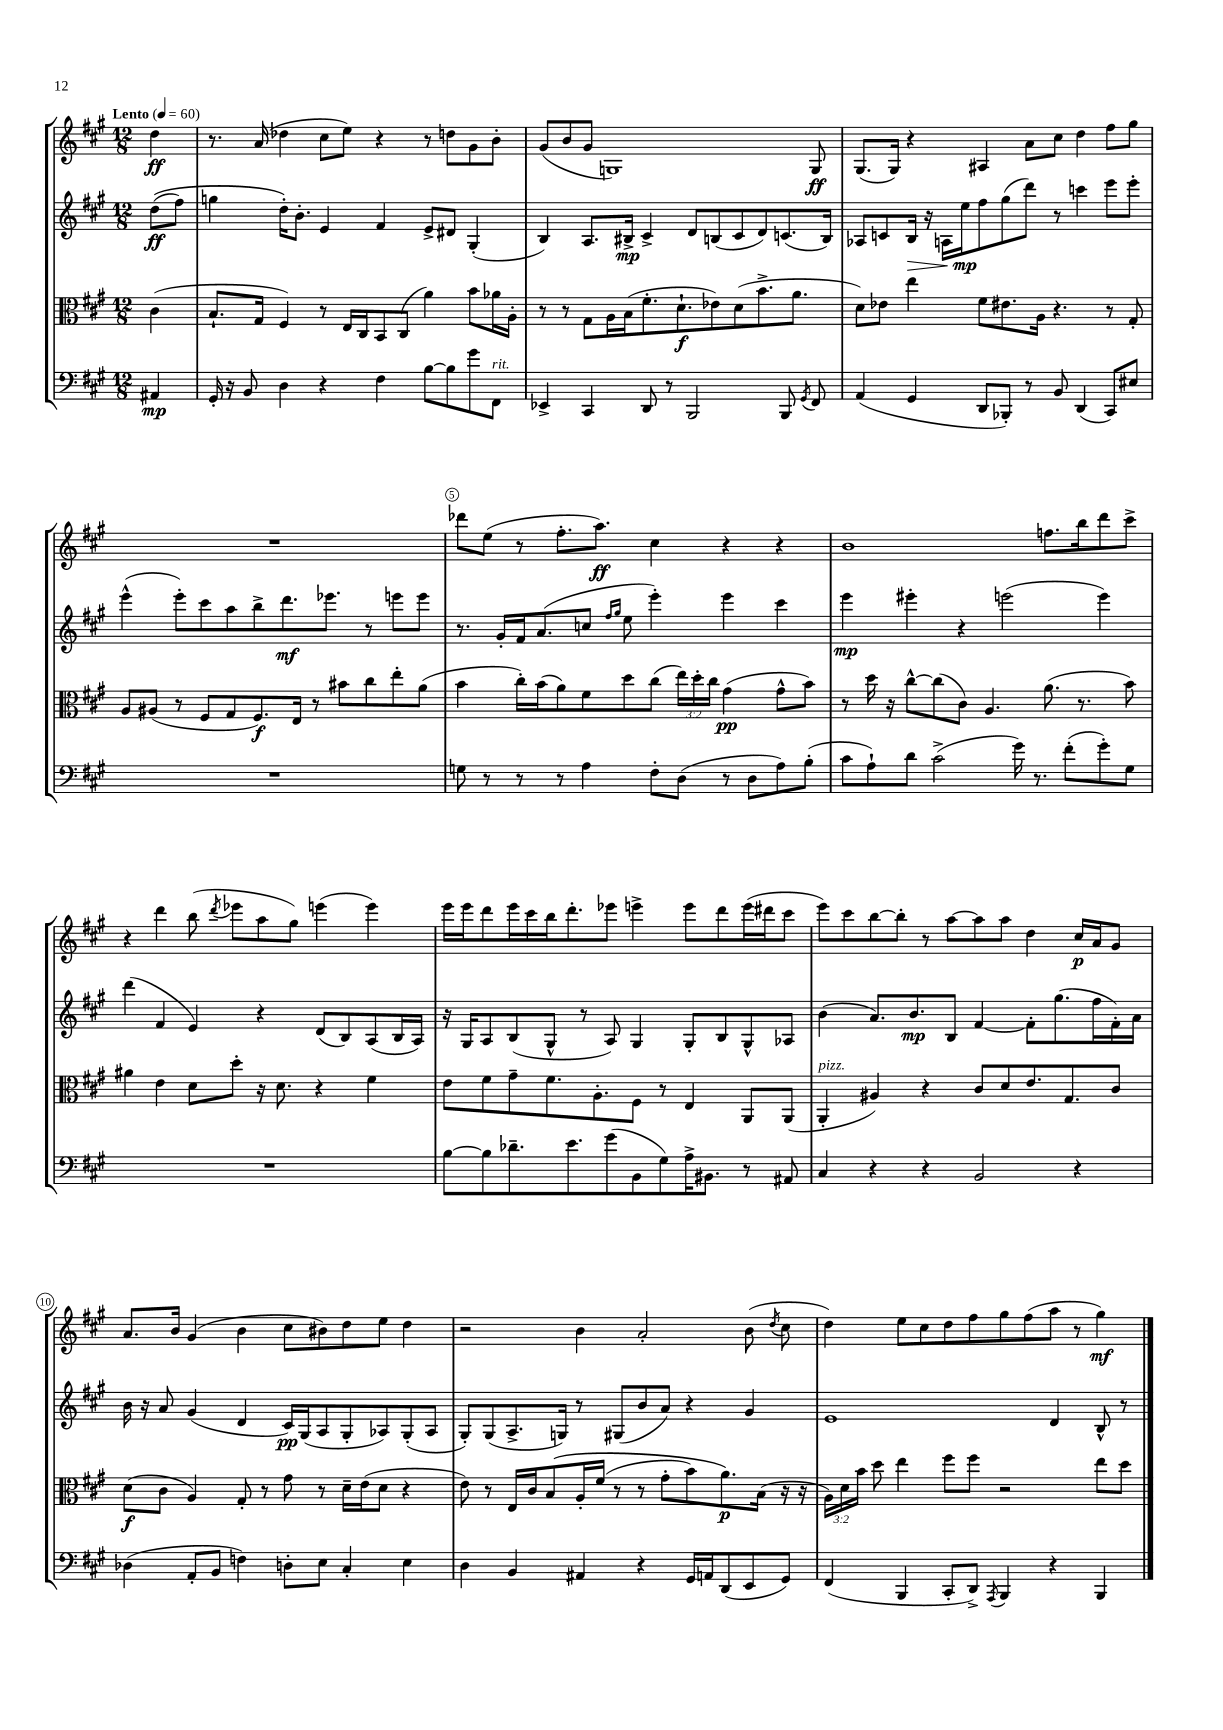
<<
\new StaffGroup <<
\new Staff = "s0" {
    \clef treble \key a \major \numericTimeSignature \time 12/8 \partial 4 \tempo "Lento" 4 = 60
    \autoBeamOff d''4\ff |
    r8. a'16( des''4 cis''8[ e''8]) r4 r8 d''8[ gis'8 b'8]-. |
    gis'8[( b'8 gis'8] g1) g8\ff |
    gis8.[( gis16]) r4 ais4 a'8[ cis''8] d''4 fis''8[ gis''8] |
    R1. |
    des'''8[ e''8]( r8 fis''8.[-. a''8.]\ff) cis''4 r4 r4 |
    b'1 f''8.[ b''16 d'''8 cis'''8]-> |
    r4 d'''4 b''8( \acciaccatura { d'''8 } ees'''8[ a''8 gis''8]) e'''4( e'''4) |
    e'''16[ e'''16 d'''8 e'''16 cis'''16 b''16 d'''8.-. ees'''8] e'''4-> e'''8[ d'''8 e'''16( dis'''16 cis'''8] |
    e'''8[) cis'''8 b''8~ b''8]-. r8 a''8[~ a''8 a''8] d''4 cis''16[\p a'16 gis'8] |
    a'8.[ b'16] gis'4( b'4 cis''8[ bis'8) d''8 e''8] d''4 |
    r2 b'4 a'2-. b'8( \acciaccatura { d''8 } cis''8 |
    d''4) e''8[ cis''8 d''8 fis''8 gis''8 fis''8( a''8] r8 gis''4\mf) \bar "|." |
}
\new Staff = "s1" {
    \clef treble \key a \major \numericTimeSignature \time 12/8 \partial 4
    \autoBeamOff d''8[\ff(\( fis''8]) |
    g''4 d''16[-.\) b'8.]-. e'4 fis'4 e'8[-> dis'8] gis4-.( |
    b4) a8.[ bis16]->\mp cis'4-> d'8[ b8( cis'8 d'8) c'8.( b16]) |
    aes8[ c'8 b16]\> r16 a16[ e''16\mp\! fis''8 gis''8( d'''8]) r8 c'''4 e'''8[ e'''8]-. |
    e'''4-^( e'''8[-.) cis'''8 a''8 b''8-> d'''8.\mf ees'''8.] r8 e'''8[ e'''8] |
    r8. gis'16[-. fis'16 a'8.( c''8] \grace { fis''16[ gis''16] } e''8 e'''4-.) e'''4 cis'''4 |
    e'''4\mp eis'''4-. r4 e'''2( e'''4) |
    d'''4( fis'4 e'4) r4 d'8[( b8) a8( b16 a16]) |
    r16 gis16[ a8 b8( gis8]-^ r8 a8) gis4 gis8[-. b8 gis8-^ aes8] |
    b'4( a'8.[) b'8.\mp b8] fis'4~ fis'8[-. gis''8.( fis''16 fis'16-.) a'16] |
    b'16 r16 a'8 gis'4( d'4 cis'16[\pp) gis16( a8 gis8-. aes8) gis8-.( aes8] |
    gis8[-.) gis8( a8.-> g16]) r8 gis8[( b'8 a'8]) r4 gis'4 |
    e'1 d'4 b8-^ r8 \bar "|." |
}
\new Staff = "s2" {
    \clef alto \key a \major \numericTimeSignature \time 12/8 \override Staff.TupletNumber.text = #tuplet-number::calc-fraction-text \partial 4
    \autoBeamOff cis'4( |
    b8.[-! gis16] fis4) r8 e16[ cis16 b,8 cis8]( a'4) b'8[ aes'16 a16]-. |
    r8 r8 gis8[ a16 b16( fis'8.-. d'8.-!\f ees'8) d'8( b'8.-> a'8.] |
    d'8[) ees'8] e''4 fis'8[ eis'8. a16] r4. r8 gis8-. |
    a8[ ais8]( r8 fis8[ gis8 fis8.\f) e16] r8 bis'8[ cis''8 e''8-. a'8]( |
    b'4 cis''16[-.) b'16( a'8) fis'8 d''8 cis''8]( \tuplet 3/2 { e''16[) d''16-. cis''16] } gis'4\pp( gis'8[-^ b'8]) |
    r8 d''16 r16 cis''8[~-^ cis''8( cis'8]) a4. a'8.( r8. b'8) |
    ais'4 e'4 d'8[ d''8]-. r16 d'8. r4 fis'4 |
    e'8[ fis'8 gis'8-- fis'8. a8.-. fis8] r8 e4 a,8[ a,8]( |
    a,4-.^\markup { \italic "pizz." } ais4) r4 cis'8[ d'8 e'8. gis8. cis'8] |
    d'8[\f( cis'8] a4) gis8-. r8 gis'8 r8 d'16[-- e'16( d'8] r4 |
    e'8) r8 e16[ cis'16 b8\( a16-. fis'16]( r8 r8 gis'8[-. b'8) a'8.\p\) b16]( r16 r16 |
    \tuplet 3/2 { a16[) d'16 b'16] } d''8 e''4 fis''8[ fis''8] r2 e''8[ d''8] \bar "|." |
}
\new Staff = "s3" {
    \clef bass \key a \major \numericTimeSignature \time 12/8 \partial 4
    \autoBeamOff ais,4\mp |
    gis,16-. r16 b,8 d4 r4 fis4 b8[~ b8 gis'8 fis,8]^\markup { \italic "rit." } |
    ees,4-> cis,4 d,8 r8 b,,2 b,,8 \acciaccatura { gis,8 } fis,8 |
    a,4( gis,4 d,8[ bes,,8]-.) r8 b,8 d,4( cis,8[) eis8] |
    R1. |
    g8 r8 r8 r8 a4 fis8[-. d8]( r8 d8[ a8) b8]-.( |
    cis'8[ a8-!) d'8] cis'2->( gis'16) r8. fis'8[-.( gis'8-.) gis8] |
    R1. |
    b8[~ b8 des'8.-- e'8. gis'8( b,8 gis8) a16-> bis,8.] r8 ais,8 |
    cis4 r4 r4 b,2 r4 |
    des4( a,8[-. b,8] f4) d8[-. e8] cis4-. e4 |
    d4 b,4 ais,4 r4 gis,16[ a,16 d,8( e,8 gis,8]) |
    fis,4( b,,4 cis,8[-. d,8]->) \acciaccatura { a,,8 } b,,4 r4 b,,4 \bar "|." |
}
>>
>>
\layout { \context { \Score \override BarNumber.break-visibility = ##(#f #t #t) barNumberVisibility = #(every-nth-bar-number-visible 5) \override BarNumber.stencil = #(make-stencil-circler 0.1 0.3 ly:text-interface::print) } }
